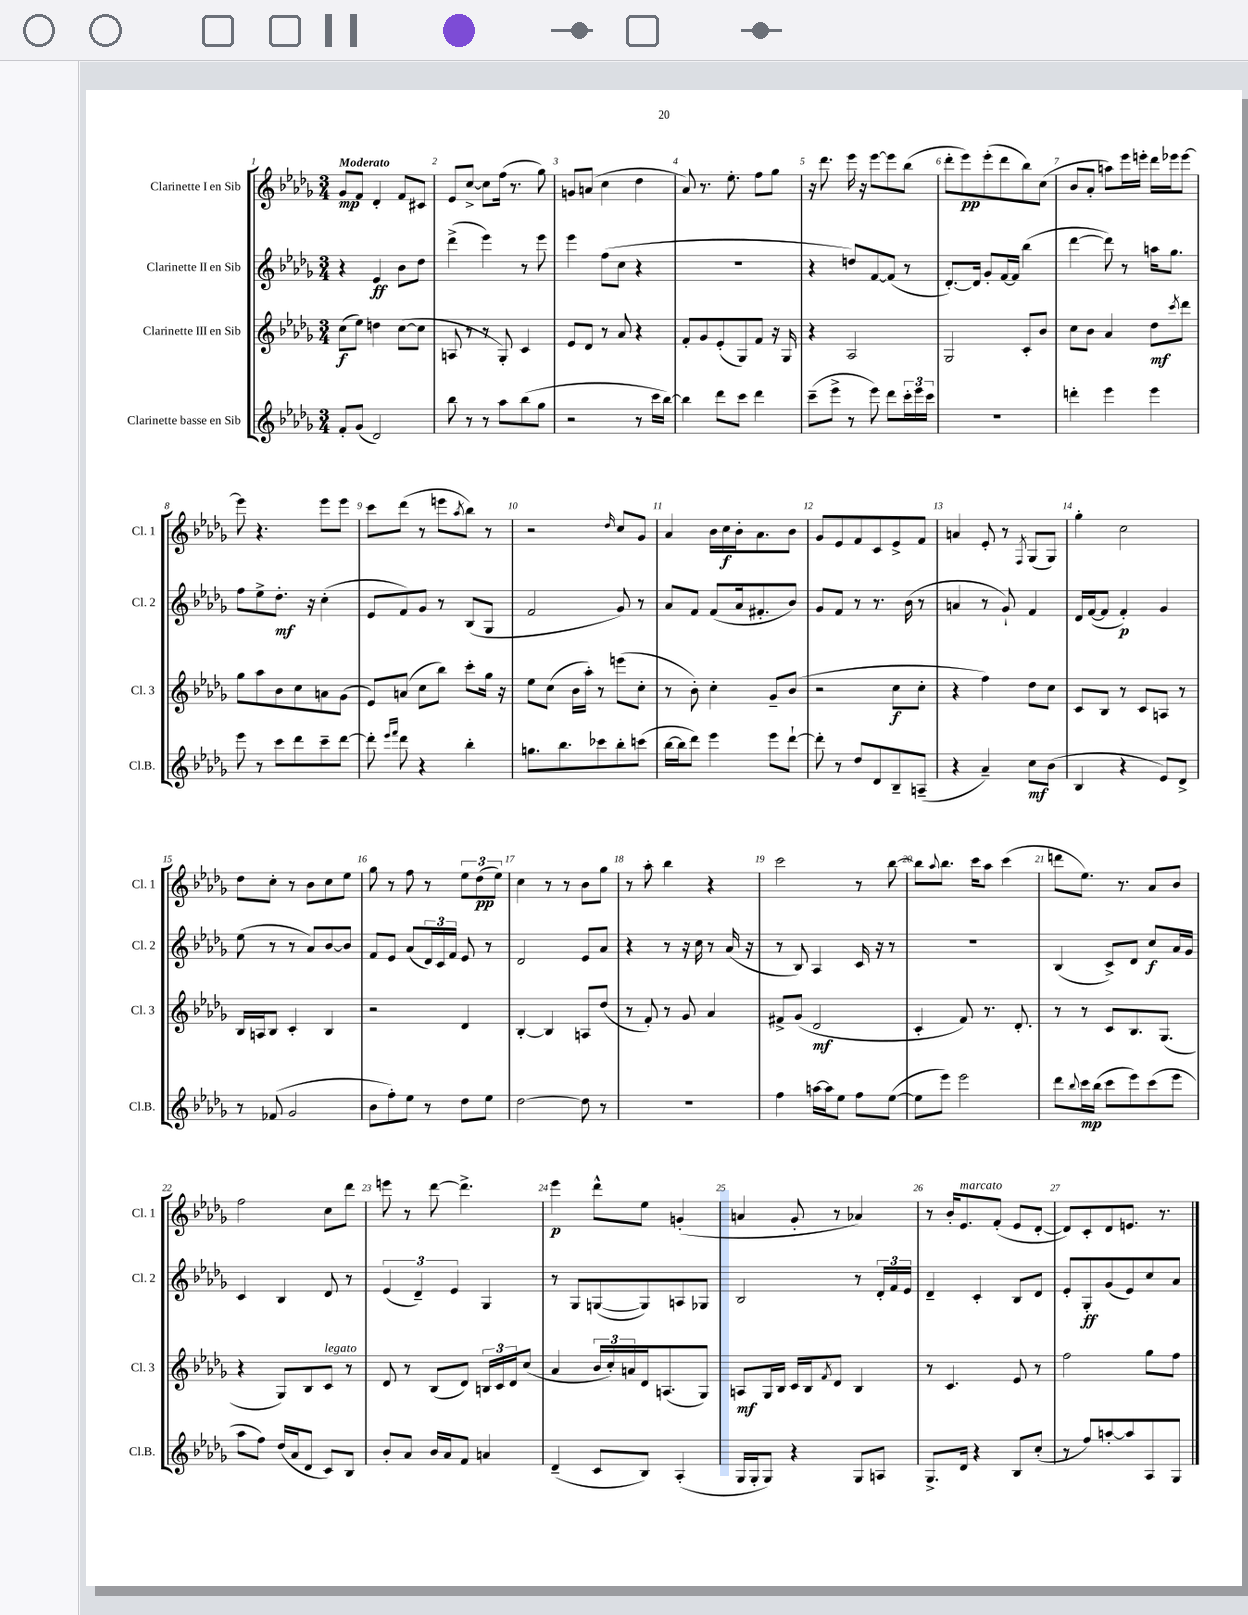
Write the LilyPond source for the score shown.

<<
\new StaffGroup <<
\new Staff = "s0" \with { instrumentName = "Clarinette I en Sib" shortInstrumentName = "Cl. 1" } {
    \clef treble \key des \major \numericTimeSignature \time 3/4 \tempo "Moderato"
    ges'8\mp f'8 des'4-. f'8 cis'8 |
    ees'8 c''8~-> c''8 f''16( r8. ges''8) |
    g'8 a'8( c''4 des''4 |
    aes'8) r8. ees''8.-. f''8 ges''8 |
    r16 des'''8. ees'''16 r16 ees'''8~ ees'''8 bes''8( |
    des'''8-. ees'''8\pp) ees'''8-.( des'''8 bes''8) c''8( |
    bes'8 aes'8-. a''8) ees'''16 e'''16-. des'''16 ees'''16 ees'''8~ |
    ees'''8 r4. ees'''8 ees'''8 |
    c'''8 des'''8( r8 e'''8 \acciaccatura { aes''8 } bes''8) r8 |
    r2 \grace { des''16 } c''8 ges'8 |
    aes'4 bes'16 c''16\f bes'16-. aes'8. bes'8 |
    ges'8 ees'8 f'8 c'8 ees'8-> f'8 |
    a'4 ees'8-. r8 \acciaccatura { f8 } ges8( ges8) |
    ges''4-. c''2 |
    des''8 c''8-. r8 bes'8 c''8 ees''8 |
    ges''8 r8 f''8 r8 \tuplet 3/2 { ees''8 des''8\pp( ees''8) } |
    c''4 r8 r8 bes'8 ges''8 |
    r8 aes''8-. bes''4 r4 |
    c'''2 r8 bes''8~ |
    bes''8 \appoggiatura { aes''8 } bes''8. c'''16 aes''8 c'''4( |
    d'''8 ees''8.) r8. aes'8 bes'8 |
    f''2 c''8 des'''8 |
    e'''8 r8 des'''8~ des'''4.-> |
    ees'''4\p des'''8-^ ees''8 g'4-.( |
    a'4 ges'8-. r8 aes'4) |
    r8 bes'16-. ees'8.^\markup { \italic "marcato" } f'8-.( ees'8 des'8~-. |
    des'8) c'8-. des'8 e'8. r8. \bar "|." |
}
\new Staff = "s1" \with { instrumentName = "Clarinette II en Sib" shortInstrumentName = "Cl. 2" } {
    \clef treble \key des \major \numericTimeSignature \time 3/4
    r4 ees'4\ff bes'8 des''8 |
    des'''4->( ees'''4) r8 ees'''8 |
    ees'''4 f''8( c''8 r4 |
    R2. |
    r4 d''8) f'8~ f'8( r8 |
    des'8.~-.) des'16 ges'8-. f'16~ f'16 bes''4( |
    des'''4~ des'''8) r8 a''16 ges''8. |
    f''8 ees''8-> des''8.-.\mf r16 c''4-.( |
    ees'8 f'8) ges'8 r8 bes8( ges8 |
    f'2 ges'8) r8 |
    aes'8 f'8 f'8( aes'16 fis'8.-. bes'8) |
    ges'8 f'8 r8 r8. bes'16( r8 |
    a'4 r8 ges'8-!) f'4 |
    des'16 f'16~( f'8 f'4-.\p) ges'4 |
    ees''8( r8 r8 aes'8) bes'8~ bes'8 |
    f'8 ees'8 aes'8( \tuplet 3/2 { des'16) c'16 f'16 } ees'8 r8 |
    des'2 ees'8 aes'8 |
    r4 r8 r16 c''16 r8 aes'16( r16 |
    r8 bes8) aes4 c'16 r16 r8 |
    R2. |
    bes4( c'8->) des'8 c''8\f aes'16 ges'16 |
    c'4 bes4 des'8 r8 |
    \tuplet 3/2 { ees'4( des'4--) ees'4 } ges4 |
    r8 ges8 g8~( g8) a8 ges8 |
    bes2 r8 \tuplet 3/2 { des'16-. f'16 ees'16 } |
    des'4-- c'4-. bes8 des'8 |
    ees'8-. ges8-.\ff ges'8( ees'8) c''8 aes'8 \bar "|." |
}
\new Staff = "s2" \with { instrumentName = "Clarinette III en Sib" shortInstrumentName = "Cl. 3" } {
    \clef treble \key des \major \numericTimeSignature \time 3/4
    c''8\f( ees''8) d''4 c''8~( c''8 |
    a8 r8 r8 ges8-.) c'4 |
    ees'8 des'8 r8 aes'8 r4 |
    f'8-. ges'8 ees'8-.( ges8) f'8 r16 ges16 |
    r4 aes2 |
    ges2 c'8-. bes'8 |
    c''8 bes'8 aes'4 des''8\mf \acciaccatura { c'''8 } des'''8 |
    ges''8 aes''8 bes'8 c''8 a'8 ges'8( |
    ees'8) a'8( c''8 bes''8) c'''8-. ges''16 r16 |
    ees''8 c''8( bes'16 aes''16-.) r8 e'''8( c''8-. |
    r8 bes'8-.) c''4-. ges'8-- bes'8( |
    r2 c''8\f c''8-. |
    r4 f''4) des''8 c''8 |
    c'8 bes8 r8 c'8 a8 r8 |
    bes16 a16 bes8 c'4-. bes4 |
    r2 des'4 |
    bes4~-. bes4 a8 des''8( |
    r8 f'8-.) r8 ges'8 aes'4 |
    fis'8-> ges'8( des'2\mf |
    c'4-. f'8) r8. des'8.-. |
    r8 r8 c'8 bes8. ges8.( |
    r4 ges8) bes8 c'8^\markup { \italic "legato" } r8 |
    des'8 r8 bes8( des'8) \tuplet 3/2 { b16 c'16 des'16 } c''8( |
    aes'4 \tuplet 3/2 { bes'16 c''16-.) a'16 } des'16 a8.( ges8) |
    a8\mf ges16 bes16 c'16 bes16 \acciaccatura { f'8 } des'8 bes4 |
    r8 c'4. ees'8 r8 |
    f''2 ges''8 f''8 \bar "|." |
}
\new Staff = "s3" \with { instrumentName = "Clarinette basse en Sib" shortInstrumentName = "Cl.B." } {
    \clef treble \key des \major \numericTimeSignature \time 3/4
    f'8-. ges'8( des'2) |
    bes''8 r8 r8 aes''8 bes''8( ges''8 |
    r2 r8 c'''16 bes''16~) |
    bes''4 des'''8 c'''8 des'''4 |
    c'''8--( ees'''8-> r8 ees'''8) des'''8 \tuplet 3/2 { c'''16-. ees'''16 c'''16 } |
    R2. |
    d'''4-. ees'''4 ees'''4 |
    ees'''8 r8 c'''8 des'''8 c'''8-- des'''8~ |
    des'''8-. \grace { ees'''16 f'''16 } des'''8 r4 bes''4-. |
    g''8. bes''8. ces'''8 bes''8-. c'''8( |
    bes''16~ bes''16 des'''8) ees'''4 ees'''8 des'''8~-! |
    des'''8-. r8 des''8 des'8 bes8-- a8--( |
    r4 aes'4--) c''8\mf bes'8( |
    bes4 r4 ees'8) des'8-> |
    r8 fes'8( ges'2 |
    bes'8 f''8-.) ees''8 r8 des''8 ees''8 |
    des''2~ des''8 r8 |
    R2. |
    f''4 a''16~ a''16 ees''8 f''8 ees''8~( |
    ees''8 ees'''8) ees'''2 |
    des'''8 \appoggiatura { bes''8 } c'''16\mp bes''16( c'''8 ees'''8) c'''8( ees'''8 |
    aes''8 f''8) des''16( aes'16 des'8 c'8) bes8 |
    bes'8-. aes'8 bes'16 aes'16 f'8 a'4 |
    des'4--( c'8 bes8) aes4-.( |
    ges16 ges16-. ges8) r4 ges8 a8 |
    ges8.-> des'16 r4 bes8 c''8-.( |
    r8 f''8) a''8~-. a''8 aes8 ges8 \bar "|." |
}
>>
>>
\layout { \context { \Score \override BarNumber.break-visibility = ##(#f #t #t) barNumberVisibility = #all-bar-numbers-visible } }
